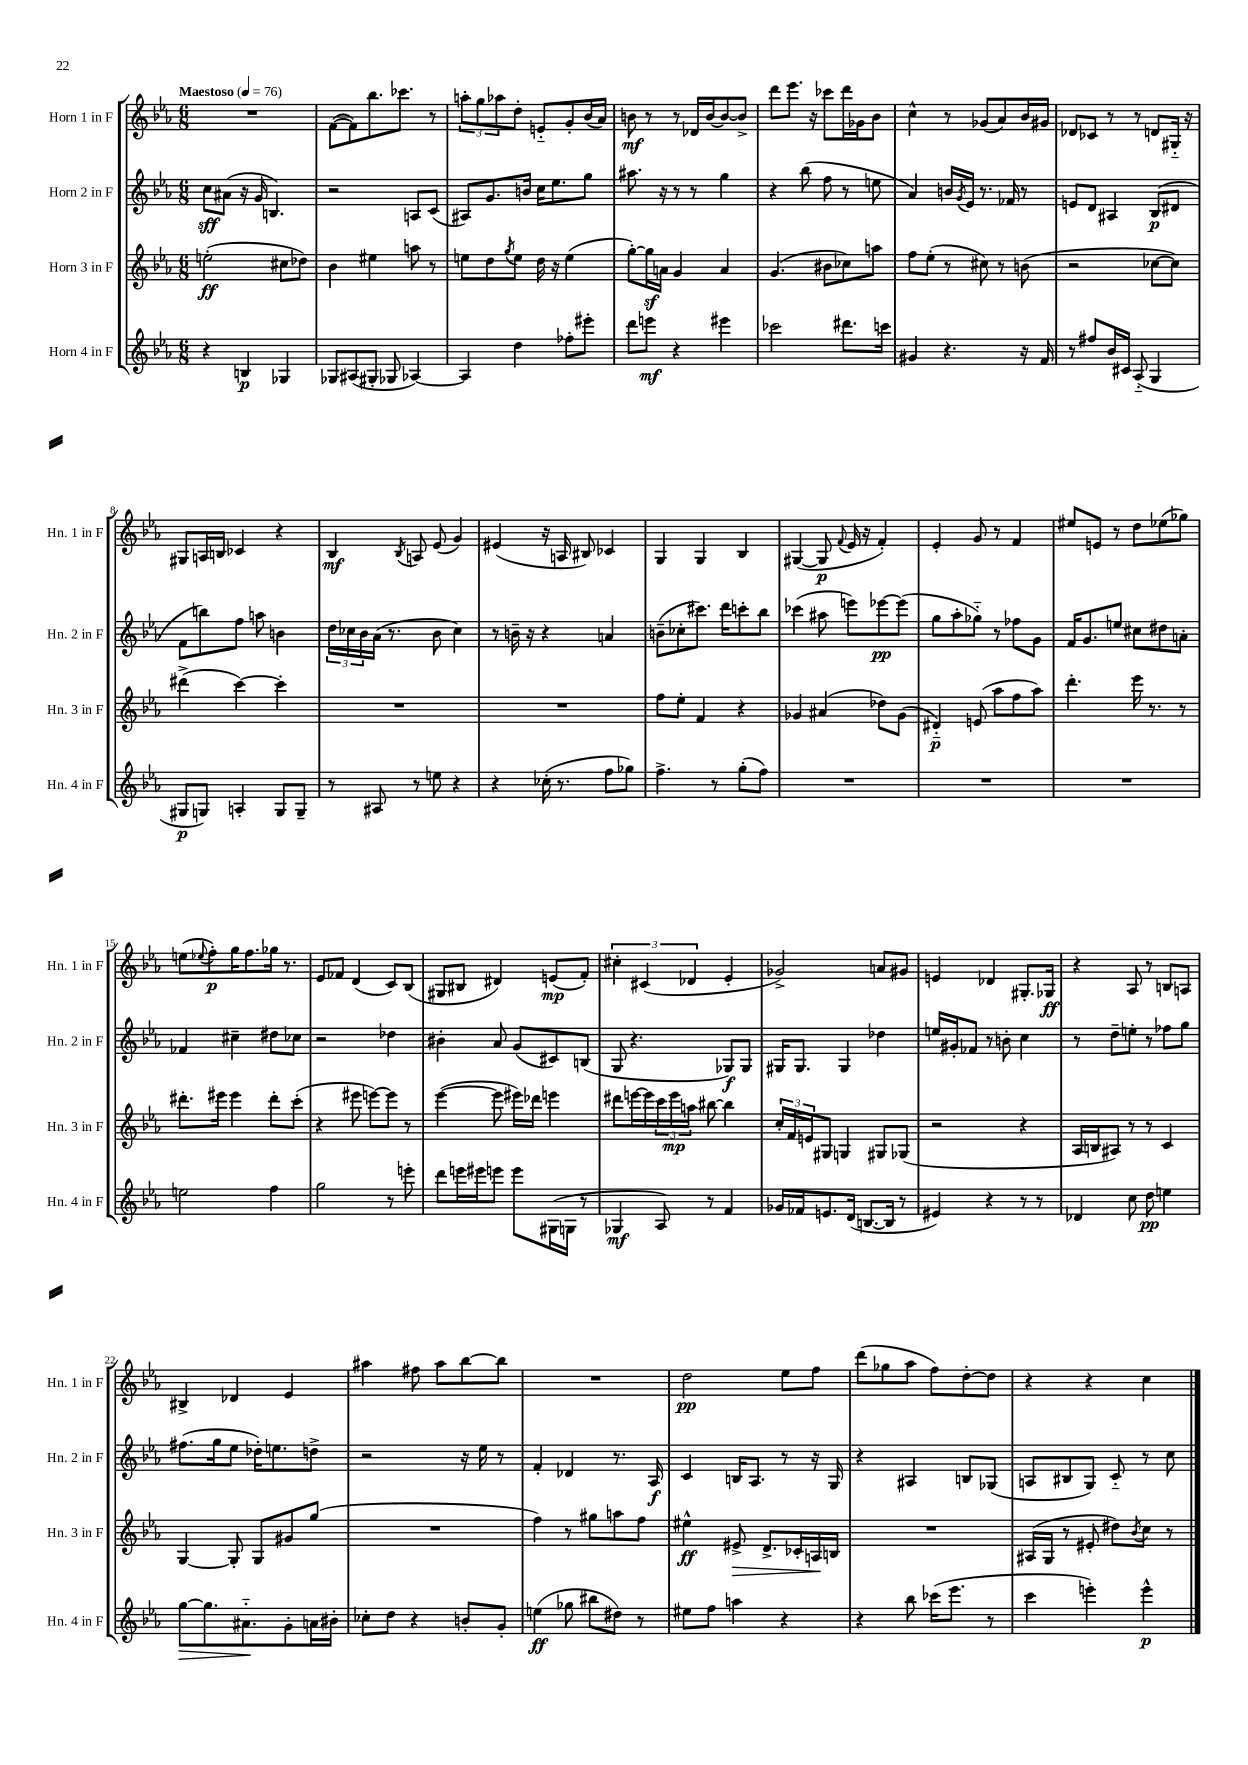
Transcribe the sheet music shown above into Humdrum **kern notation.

**kern	**dynam	**kern	**dynam	**kern	**dynam	**kern	**dynam
*part4	*part4	*part3	*part3	*part2	*part2	*part1	*part1
*staff4	*staff4	*staff3	*staff3	*staff2	*staff2	*staff1	*staff1
*I"Horn 4 in F	*	*I"Horn 3 in F	*	*I"Horn 2 in F	*	*I"Horn 1 in F	*
*I'Hn. 4 in F	*	*I'Hn. 3 in F	*	*I'Hn. 2 in F	*	*I'Hn. 1 in F	*
*clefG2	*	*clefG2	*	*clefG2	*	*clefG2	*
*k[b-e-a-]	*	*k[b-e-a-]	*	*k[b-e-a-]	*	*k[b-e-a-]	*
*M6/8	*	*M6/8	*	*M6/8	*	*M6/8	*
*MM76	*	*MM76	*	*MM76	*	*MM76	*
=1	=1	=1	=1	=1	=1	=1	=1
!	!	!	!	!	!	!LO:TX:a:B:t=Maestoso	!
4r	.	(2een'\	ff	8cc\L	sff	2.r	.
.	.	.	.	(8a#X\J	.	.	.
4Bn/	p	.	.	16r	.	.	.
.	.	.	.	16g/	.	.	.
.	.	.	.	4.Bn/)	.	.	.
4G-X/	.	8cc#X\L	.	.	.	.	.
.	.	8dd-X\J)	.	.	.	.	.
=2	=2	=2	=2	=2	=2	=2	=2
8G-X/L	.	4b-\	.	2r	.	([8f\L	.
(8A#X/	.	.	.	.	.	8f\])	.
8G#X'/J	.	4ee#X\	.	.	.	8.bb-\	.
8G-X/	.	.	.	.	.	.	.
.	.	.	.	.	.	8.ccc-X\J	.
[4A-X/)	.	8aan\	.	8An/L	.	.	.
.	.	8r	.	(8c/J	.	8r	.
=3	=3	=3	=3	=3	=3	=3	=3
4A-/]	.	8een\L	.	8A#X/L)	.	12aan'\L	.
.	.	.	.	.	.	12gg\	.
.	.	8dd\	.	8.g/	.	.	.
.	.	.	.	.	.	12aa-X\	.
.	.	8qgg/	.	.	.	.	.
4dd\	.	8ee\J	.	.	.	8dd'\J	.
.	.	.	.	16bn/Jk	.	.	.
.	.	16dd\	.	16cc\KL	.	8en/L	.
.	.	16r	.	8.ee-\	.	.	.
8ff-X'\L	.	(4ee\	.	.	.	8g'/	.
8eee#X'\J	.	.	.	8gg\J	.	(16b-/L	.
.	.	.	.	.	.	16a-/JJ)	.
=4	=4	=4	=4	=4	=4	=4	=4
8ddd\L	.	[8gg'\L)	.	8.aa#X\	.	8bn\	mf
8eeen\J	mf	16ggz\L]	.	.	.	8r	.
.	.	16an\JJ	.	16r	.	.	.
4r	.	4g/	.	8r	.	8r	.
.	.	.	.	8r	.	16d-X/LL	.
.	.	.	.	.	.	[16b/J	.
4eee#X\	.	4a/	.	4gg\	.	8b/_	.
.	.	.	.	.	.	8b^/J]	.
=5	=5	=5	=5	=5	=5	=5	=5
2ccc-X\	.	(4.g/	.	4r	.	8ddd\L	.
.	.	.	.	.	.	8.eee-\J	.
.	.	.	.	(8bb-\	.	.	.
.	.	.	.	.	.	16r	.
.	.	8b#X\L	.	8ff\	.	8ccc-X\L	.
8.ddd#X\L	.	8cc-X\)	.	8r	.	16ddd\L	.
.	.	.	.	.	.	16g-X\J	.
.	.	8aan\J	.	8een\	.	8b-\J	.
16cccn\Jk	.	.	.	.	.	.	.
=6	=6	=6	=6	=6	=6	=6	=6
4g#X/	.	8ff\L	.	4a-/)	.	4cc^^\	.
.	.	(8ee-'\J	.	.	.	.	.
4.r	.	8r	.	16bn/LL	.	8r	.
.	.	.	.	8qg/	.	.	.
.	.	.	.	16e-/JJ	.	.	.
.	.	8cc#X\)	.	8.r	.	(8g-X/L	.
.	.	8r	.	.	.	8a-/)	.
.	.	.	.	16f-X/	.	.	.
16r	.	(8bn\	.	8r	.	16b-/L	.
16f/	.	.	.	.	.	16g#X/JJ	.
=7	=7	=7	=7	=7	=7	=7	=7
8r	.	2r	.	8en/L	.	8d-X/L	.
8ff#X/L	.	.	.	8d/J	.	8c-X/J	.
16b-/L	.	.	.	4A#X/	.	8r	.
16c#X/JJ	.	.	.	.	.	.	.
(8A-/	.	.	.	.	.	8r	.
4G/	.	[8cc-X\L	.	(8B-/L	p	8dn/L	.
.	.	8cc-\J])	.	8d#X/J	.	16G#X/Jk	.
.	.	.	.	.	.	16r	.
!!LO:LB:g=z
=8	=8	=8	=8	=8	=8	=8	=8
8G#X/L	p	(4ddd#X^\	.	8f\L	.	8G#X/L	.
8Gn/J)	.	.	.	8bbn\)	.	16An/L	.
.	.	.	.	.	.	16Bn/JJ	.
4An'/	.	[4ccc\)	.	8ff\J	.	4c-X/	.
.	.	.	.	8aan\	.	.	.
8G/L	.	4ccc'\]	.	4bn\	.	4r	.
8G~/J	.	.	.	.	.	.	.
=9	=9	=9	=9	=9	=9	=9	=9
8r	.	2.r	.	24dd\LL	.	4B-/	mf
.	.	.	.	24cc-X\	.	.	.
.	.	.	.	24b-\	.	.	.
8A#X/	.	.	.	(16a-\JJ	.	.	.
.	.	.	.	8.r	.	.	.
.	.	.	.	.	.	8qB-/	.
8r	.	.	.	.	.	8An/	.
8een\	.	.	.	8b-\	.	(8e-/	.
4r	.	.	.	4cc-\)	.	4g/)	.
=10	=10	=10	=10	=10	=10	=10	=10
4r	.	2.r	.	8r	.	(4e#X/	.
.	.	.	.	16bn~\	.	.	.
.	.	.	.	16r	.	.	.
(16cc-X'\	.	.	.	4r	.	16r	.
8.r	.	.	.	.	.	16An/	.
.	.	.	.	.	.	8B#X/)	.
8ff\L	.	.	.	4an/	.	4c-X/	.
8gg-X\J)	.	.	.	.	.	.	.
=11	=11	=11	=11	=11	=11	=11	=11
4.ff^\	.	8ff\L	.	(8bn~\L	.	4G/	.
.	.	8ee-'\J	.	8cc-X'\	.	.	.
.	.	4f/	.	8.ccc#X\J)	.	4G/	.
8r	.	.	.	.	.	.	.
.	.	.	.	16ddd\KL	.	.	.
(8gg'\L	.	4r	.	8cccn'\	.	4B-/	.
8ff\J)	.	.	.	8bb-\J	.	.	.
=12	=12	=12	=12	=12	=12	=12	=12
2.r	.	4g-X/	.	(4ccc-X\	.	([4G#X/	.
.	.	(4a#X/	.	8aa#X\	.	8G#/]	p
.	.	.	.	.	.	8qqf/	.
.	.	.	.	8eeen\L)	.	16e-/	.
.	.	.	.	.	.	16r	.
.	.	8dd-X\L)	.	[8eee-X\	pp	4f'/)	.
.	.	(8g-\J	.	(8eee-\J]	.	.	.
=13	=13	=13	=13	=13	=13	=13	=13
2.r	.	4d#X/)	p	8gg\L	.	4e-'/	.
.	.	.	.	8aa-'\	.	.	.
.	.	(8en/	.	8gg-X\J)	.	8g/	.
.	.	8aa-\L	.	8r	.	8r	.
.	.	8ff\	.	8ff-X\L	.	4f/	.
.	.	8aa-\J)	.	8g\J	.	.	.
=14	=14	=14	=14	=14	=14	=14	=14
2.r	.	4.ddd'\	.	16f/KL	.	8ee#X/L	.
.	.	.	.	8.g/	.	.	.
.	.	.	.	.	.	8en/J	.
.	.	.	.	8een/J	.	8r	.
.	.	16eee-\	.	8cc#X\L	.	8dd\L	.
.	.	8.r	.	.	.	.	.
.	.	.	.	8dd#X\	.	(8ee-X\	.
.	.	8r	.	8an'\J	.	8gg-X\J)	.
!!LO:LB:g=z
=15	=15	=15	=15	=15	=15	=15	=15
2een\	.	8.ddd#X'\L	.	4f-X/	.	(8een\L	.
.	.	.	.	.	.	8qqee-X/	.
.	.	.	.	.	.	8ff'\)	p
.	.	16eee#X\Jk	.	.	.	.	.
.	.	4eee#\	.	4cc#X~\	.	16gg\K	.
.	.	.	.	.	.	8.ff\	.
4ff\	.	8ddd#'\L	.	8dd#X\L	.	16gg-X\Jk	.
.	.	.	.	.	.	8.r	.
.	.	(8ccc'\J	.	8cc-X\J	.	.	.
=16	=16	=16	=16	=16	=16	=16	=16
2gg\	.	4r	.	2r	.	8e-/L	.
.	.	.	.	.	.	8f-X/J	.
.	.	8eee#X\	.	.	.	(4d/	.
.	.	[8eeen\L)	.	.	.	.	.
8r	.	8eee\J]	.	4dd-X\	.	8c/L)	.
8eeen'\	.	8r	.	.	.	(8B-/J	.
=17	=17	=17	=17	=17	=17	=17	=17
8ddd\L	.	([4eee-\	.	4b#X'\	.	8G#X/L	.
16eeen\L	.	.	.	.	.	8B#X/J	.
16eee#X\J	.	.	.	.	.	.	.
8eeen\J	.	8eee-\]	.	8a-/	.	4d#X/)	.
8eee\L	.	16eee#X\LL)	.	(8g/L	.	.	.
.	.	16ddd-X\JJ	.	.	.	.	.
(16G#X\L	.	4eeen\	.	8c#X/)	.	(8en/L	mp
16Gn\JJ	.	.	.	.	.	.	.
8r	.	.	.	(8Bn/J	.	8f'/J)	.
=18	=18	=18	=18	=18	=18	=18	=18
4G-X/	mf	8ddd#X\L	.	8G/	.	6cc#X'\	.
.	.	[16eeen\L	.	4.r	.	.	.
.	.	.	.	.	.	(6c#X/	.
.	.	16eee\]	.	.	.	.	.
8A-/)	.	24ccc\	.	.	.	.	.
.	.	24eee\	mp	.	.	.	.
.	.	24aan\JJ	.	.	.	6d-X/	.
8r	.	[8bb#X\	.	.	.	.	.
4f/	.	4bb#\]	.	8G-X/L)	f	4e-'/	.
.	.	.	.	8G-/J	.	.	.
=19	=19	=19	=19	=19	=19	=19	=19
16g-X/LL	.	24cc'/LL	.	16G#X/KL	.	2g-X^/)	.
.	.	24f/	.	.	.	.	.
16f-X/J	.	.	.	8.G#/J	.	.	.
.	.	24en/J	.	.	.	.	.
8.en/	.	8G#X/J	.	.	.	.	.
.	.	4Gn/	.	4G#/	.	.	.
(16d/Jk	.	.	.	.	.	.	.
[8.Bn/L	.	.	.	.	.	.	.
.	.	8G#X/L	.	4dd-X\	.	8an/L	.
16B/Jk]	.	.	.	.	.	.	.
8r	.	(8G-X/J	.	.	.	8g#X/J	.
=20	=20	=20	=20	=20	=20	=20	=20
4e#X/)	.	2r	.	16een/LL	.	4en/	.
.	.	.	.	16g#X'/J	.	.	.
.	.	.	.	8f-X/J	.	.	.
4r	.	.	.	8r	.	4d-X/	.
.	.	.	.	8bn'\	.	.	.
8r	.	4r	.	4cc\	.	8.G#X'/L	.
8r	.	.	.	.	.	.	.
.	.	.	.	.	.	16G-X/Jk	ff
=21	=21	=21	=21	=21	=21	=21	=21
4d-X/	.	16A-/LL	.	8r	.	4r	.
.	.	16Bn/J	.	.	.	.	.
.	.	8A#X/J)	.	8dd~\L	.	.	.
8cc\	.	8r	.	8een'\J	.	8A-/	.
8dd\	pp	8r	.	8r	.	8r	.
4een\	.	4c/	.	8ff-X\L	.	8Bn/L	.
.	.	.	.	8gg\J	.	8An/J	.
!!LO:LB:g=z
=22	=22	=22	=22	=22	=22	=22	=22
!	!LO:HP:b	!	!	!	!	!	!
[8gg\L	>	[4G/	.	(8.ff#X\L	.	4B#X^/	.
8.gg\]	.	.	.	.	.	.	.
.	.	.	.	16gg\k	.	.	.
.	.	8G'/]	.	8ee-\J	.	4d-X/	.
8.a#X\	.	.	.	.	.	.	.
.	.	8G/L	.	16dd-X'\KL)	.	.	.
.	.	.	.	8.een\	.	.	.
8g'\	]	8g#X/	.	.	.	4e-/	.
16an\L	.	(8gg/J	.	8ddn^\J	.	.	.
16b#X'\JJ	.	.	.	.	.	.	.
=23	=23	=23	=23	=23	=23	=23	=23
8cc-X'\L	.	2.r	.	2r	.	4aa#X\	.
8dd\J	.	.	.	.	.	.	.
4r	.	.	.	.	.	8ff#X\	.
.	.	.	.	.	.	8aa#\L	.
8bn'/L	.	.	.	16r	.	[8bb-\	.
.	.	.	.	16ee-\	.	.	.
8g'/J	.	.	.	8r	.	8bb-\J]	.
=24	=24	=24	=24	=24	=24	=24	=24
(4een\	ff	4ff\)	.	4f'/	.	2.r	.
8gg-X\	.	8r	.	4d-X/	.	.	.
8bb#X\L	.	8gg#X\L	.	.	.	.	.
8dd#X\J)	.	8aan\	.	8.r	.	.	.
8r	.	8ff\J	.	.	.	.	.
.	.	.	.	16A-/	f	.	.
=25	=25	=25	=25	=25	=25	=25	=25
8ee#X\L	.	4ee#X^^\	ff	4c/	.	2dd\	pp
8ff\J	.	.	.	.	.	.	.
!	!	!	!LO:HP:b	!	!	!	!
4aan\	.	8e#X^/	>	16Bn/KL	.	.	.
.	.	.	.	8.A-/J	.	.	.
.	.	8.d^/L	.	.	.	.	.
4r	.	.	.	8r	.	8ee-\L	.
.	.	16c-X'/L	.	.	.	.	.
.	.	16An/	.	16r	.	8ff\J	.
.	.	16Bn/JJ	]	16G/	.	.	.
=26	=26	=26	=26	=26	=26	=26	=26
4r	.	2.r	.	4r	.	(8ddd\L	.
.	.	.	.	.	.	8gg-X\	.
8bb-\	.	.	.	4A#X/	.	8aa-\J	.
(16ccc-X\KL	.	.	.	.	.	8ff\L)	.
8.eee-\J	.	.	.	.	.	.	.
.	.	.	.	8Bn/L	.	[8dd'\	.
8r	.	.	.	(8G-X/J	.	8dd\J]	.
=27	=27	=27	=27	=27	=27	=27	=27
4ccc\	.	(16A#X/LL	.	8An/L	.	4r	.
.	.	16G/JJ	.	.	.	.	.
.	.	8r	.	8B#X/	.	.	.
4eeen'\)	.	8e#X'/	.	8G/J)	.	4r	.
.	.	8dd#X\L)	.	8c/	.	.	.
.	.	8qb-/	.	.	.	.	.
4eee^^\	p	8cc\J	.	8r	.	4cc\	.
.	.	8r	.	8cc\	.	.	.
==	==	==	==	==	==	==	==
*-	*-	*-	*-	*-	*-	*-	*-
